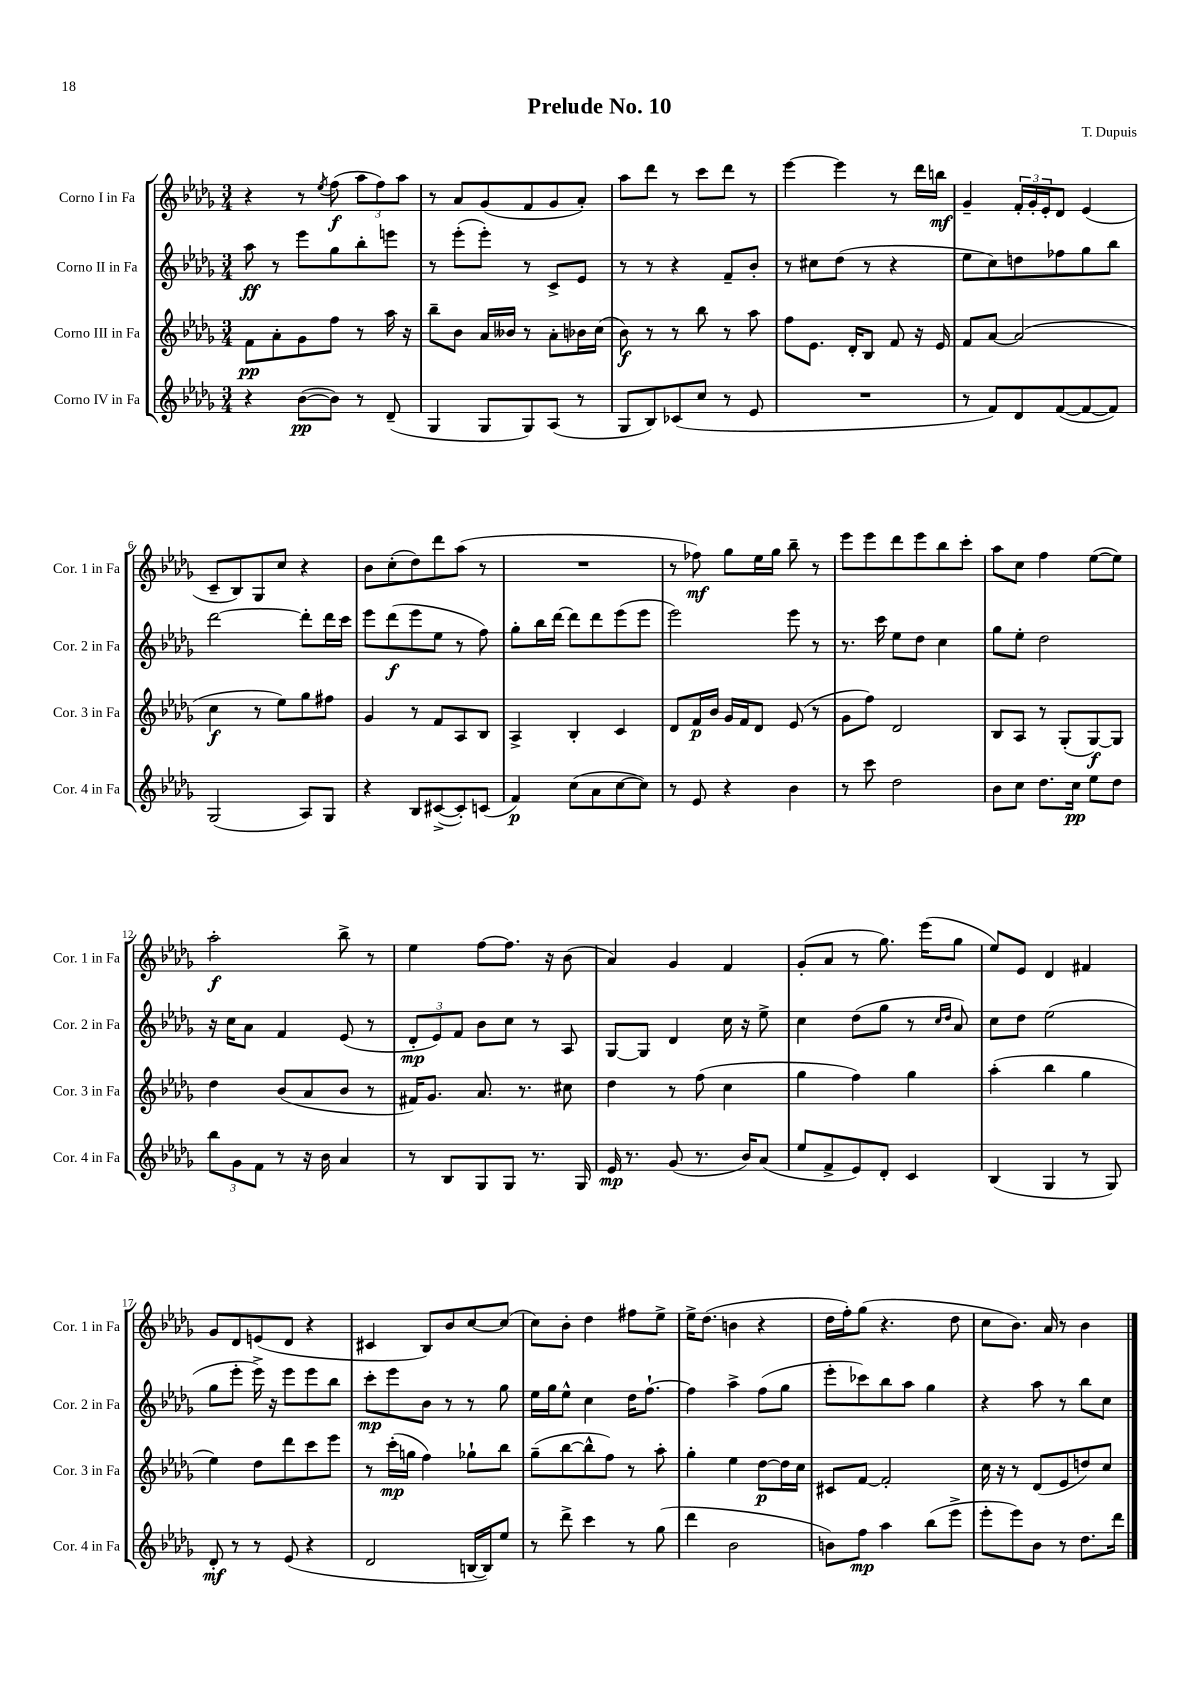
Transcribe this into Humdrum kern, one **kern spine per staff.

**kern	**kern	**kern	**kern
*staff4	*staff3	*staff2	*staff1
*clefG2	*clefG2	*clefG2	*clefG2
*k[b-e-a-d-g-]	*k[b-e-a-d-g-]	*k[b-e-a-d-g-]	*k[b-e-a-d-g-]
*M3/4	*M3/4	*M3/4	*M3/4
4r	8f	8aa-	4r
.	8a-'	8r	.
([8b-	8g-	8eee-	8r
.	.	.	8qee-
8b-])	8ff	8gg-	(8ff
8r	8r	8bb-'	12aa-
.	.	.	12ff)
(8d-~	16aa-	8eee	.
.	.	.	12aa-
.	16r	.	.
=	=	=	=
4G-	8bb-~	8r	8r
.	8b-	(8eee-'	8a-
8G-	16a-	8eee-')	(8g-
.	16b--	.	.
8G-)	8r	8r	8f
(8A-	8a-'	8c^	8g-
8r	16b-	8e-	8a-')
.	(16cc	.	.
=	=	=	=
8G-	8b-)	8r	8aa-
8B-)	8r	8r	8ddd-
(8c-	8r	4r	8r
8cc	8bb-	.	8ccc
8r	8r	8f~	8ddd-
8e-	8aa-	8b-'	8r
=	=	=	=
2.r	8ff	8r	[4eee-
.	8.e-	8cc#	.
.	.	(8dd-	4eee-]
.	16d-'	.	.
.	8B-	8r	.
.	8f	4r	8r
.	16r	.	16ddd-
.	16e-	.	16bb
=	=	=	=
8r	8f	8ee-	4g-~
8f)	[8a-	8cc)	.
8d-	(2a-]	8dd	24f'
.	.	.	24g-'
.	.	.	24e-'
([8f	.	8ff-	8d-
8f_	.	8gg-	(4e-
8f])	.	8bb-	.
=	=	=	=
(2G-	4cc	[2ddd-	8c~
.	.	.	8B-)
.	8r	.	8G-
.	8ee-)	.	8cc
8A-)	8gg-	8ddd-']	4r
8G-	8ff#	16ddd-	.
.	.	16ccc	.
=	=	=	=
4r	4g-	8eee-	8b-
.	.	(8ddd-	(8cc'
8B-	8r	8eee-	8dd-)
([8c#^	8f	8ee-	8ddd-
8c#'])	8A-	8r	(8aa-
(8c	8B-	8ff)	8r
=	=	=	=
4f)	4A-^	8gg-'	2.r
.	.	16bb-	.
.	.	[16ddd-	.
(8cc	4B-'	8ddd-]	.
8a-	.	8ddd-	.
[8cc	4c	(8eee-	.
8cc])	.	8eee-	.
=	=	=	=
8r	8d-	2eee-)	8r
8e-	16f	.	8ff-)
.	16b-	.	.
4r	16g-	.	8gg-
.	16f	.	.
.	8d-	.	16ee-
.	.	.	16gg-
4b-	(8e-	8eee-	8bb-~
.	8r	8r	8r
=	=	=	=
8r	8g-	8.r	8eee-
8ccc	8ff)	.	8eee-
.	.	16ccc	.
2dd-	2d-	8ee-	8ddd-
.	.	8dd-	8eee-
.	.	4cc	8bb-
.	.	.	8ccc'
=	=	=	=
8b-	8B-	8gg-	8aa-
8cc	8A-	8ee-'	8cc
8.dd-	8r	2dd-	4ff
.	(8G-'	.	.
16cc	.	.	.
8ee-	[8G-)	.	([8ee-
8dd-	8G-]	.	8ee-])
=	=	=	=
12bb-	4dd-	16r	2aa-'
.	.	16cc	.
12g-	.	.	.
.	.	8a-	.
12f	.	.	.
8r	(8b-	4f	.
16r	8a-	.	.
16b-	.	.	.
4a-	8b-	(8e-	8bb-^
.	8r	8r	8r
=	=	=	=
8r	16f#)	12d-'	4ee-
.	8.g-	.	.
.	.	12e-)	.
8B-	.	.	.
.	.	12f	.
8G-	8.a-	8b-	[8ff
8G-	.	8cc	8.ff]
.	8.r	.	.
8.r	.	8r	.
.	.	.	16r
.	8cc#	8A-	(8b-
16G-	.	.	.
=	=	=	=
16e-	4dd-	[8G-	4a-)
8.r	.	.	.
.	.	8G-]	.
(8g-	8r	4d-	4g-
8.r	(8ff	.	.
.	4cc	16cc	4f
16b-)	.	16r	.
(8a-	.	8ee-^	.
=	=	=	=
8ee-	4gg-	4cc	(8g-'
8f^	.	.	8a-
8e-)	4ff)	(8dd-	8r
8d-'	.	8gg-	8.gg-)
4c	4gg-	8r	.
.	.	.	(16eee-
.	.	16qqcc	.
.	.	16qqdd-	.
.	.	8a-)	8gg-
=	=	=	=
(4B-	(4aa-'	8cc	8ee-)
.	.	8dd-	8e-
4G-	4bb-	(2ee-	4d-
8r	4gg-	.	4f#
8G-)	.	.	.
=	=	=	=
8d-'	4ee-)	8gg-	8g-
8r	.	8eee-'	8d-
8r	8dd-	16eee-^)	(8e
.	.	16r	.
(8e-	8ddd-	8eee-	8d-
4r	8ccc	8eee-	4r
.	8eee-	8bb-	.
=	=	=	=
2d-	8r	8ccc'	4c#
.	(16ccc'	8eee-	.
.	16gg	.	.
.	4ff)	8b-	8B-)
.	.	8r	8b-
[16B	8gg-`	8r	[8cc
16B])	.	.	.
8ee-	8bb-	8gg-	(8cc]
=	=	=	=
8r	(8gg-~	16ee-	8cc)
.	.	16gg-	.
8ddd-^	[8bb-	8ee-^^	8b-'
4ccc	8bb-^^]	4cc	4dd-
.	8ff)	.	.
8r	8r	16dd-	8ff#
.	.	[8.ff`	.
(8gg-	8aa-'	.	8ee-^
=	=	=	=
4ddd-	4gg-'	4ff]	16ee-^
.	.	.	(8.dd-
2b-	4ee-	4aa-^	4b
.	[8dd-	(8ff	4r
.	16dd-]	8gg-	.
.	16cc	.	.
=	=	=	=
8b)	8c#	8eee-'	16dd-
.	.	.	16ff')
8ff	[8f	8ccc-)	(8gg-
4aa-	2f']	8bb-	4.r
.	.	8aa-	.
(8bb-	.	4gg-	.
8eee-^	.	.	8dd-
=	=	=	=
8eee-'	16cc	4r	8cc
.	16r	.	.
8eee-)	8r	.	8.b-)
8b-	(8d-	8aa-	.
.	.	.	16a-
8r	8e-	8r	8r
8.dd-	8dd)	8bb-	4b-
.	8cc	8cc	.
16ddd-	.	.	.
==	==	==	==
*-	*-	*-	*-
